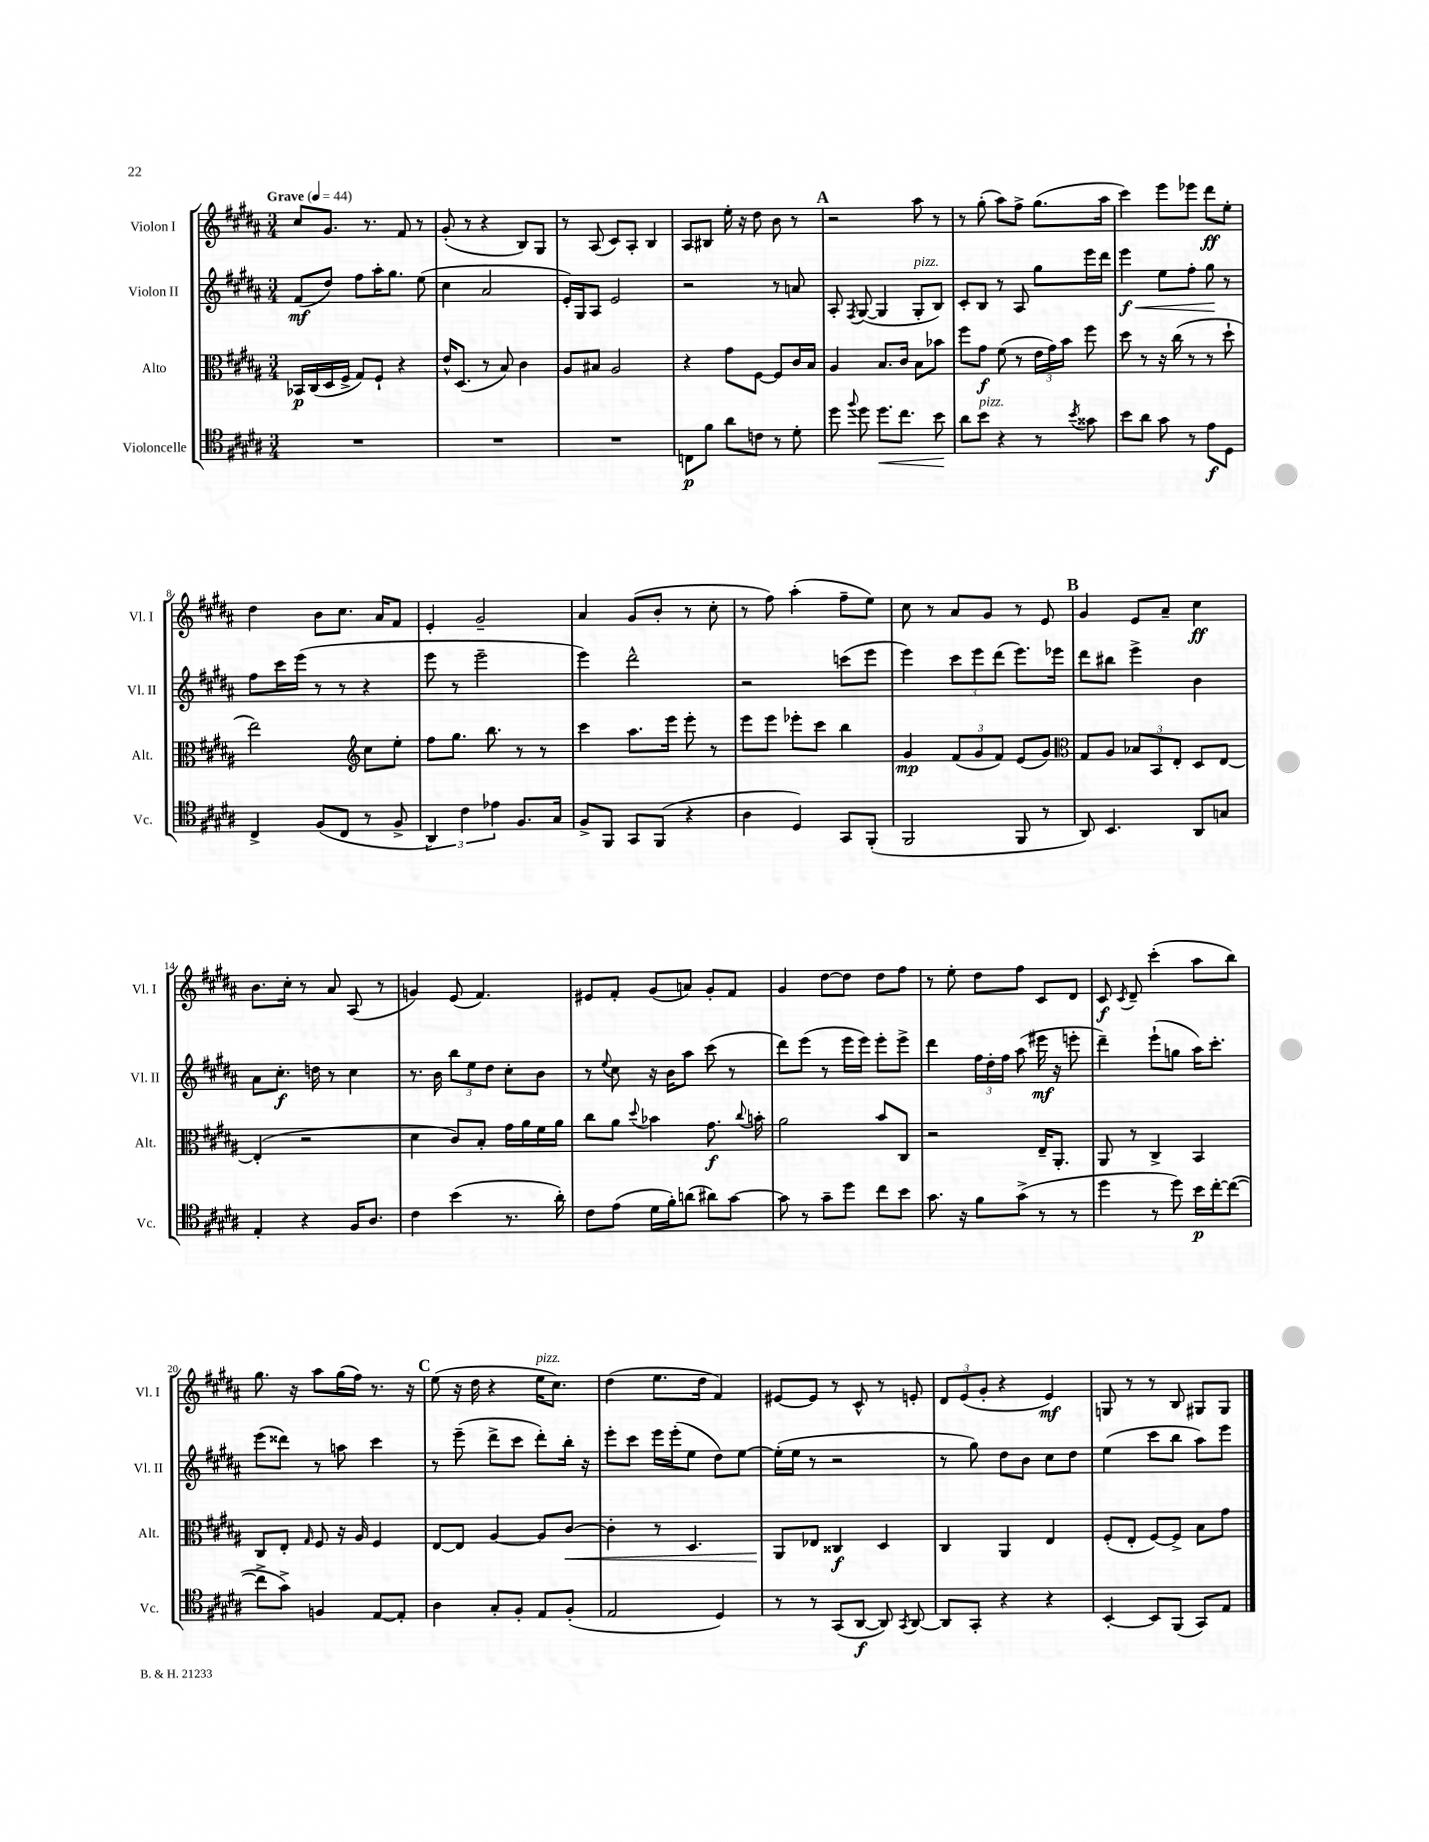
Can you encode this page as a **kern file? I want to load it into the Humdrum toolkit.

**kern	**dynam	**kern	**dynam	**kern	**dynam	**kern	**dynam
*part4	*part4	*part3	*part3	*part2	*part2	*part1	*part1
*staff4	*staff4	*staff3	*staff3	*staff2	*staff2	*staff1	*staff1
*I"Violoncelle	*	*I"Alto	*	*I"Violon II	*	*I"Violon I	*
*I'Vc.	*	*I'Alt.	*	*I'Vl. II	*	*I'Vl. I	*
*clefC4	*	*clefC3	*	*clefG2	*	*clefG2	*
*k[f#c#g#d#a#]	*	*k[f#c#g#d#a#]	*	*k[f#c#g#d#a#]	*	*k[f#c#g#d#a#]	*
*M3/4	*	*M3/4	*	*M3/4	*	*M3/4	*
*MM44	*	*MM44	*	*MM44	*	*MM44	*
=1	=1	=1	=1	=1	=1	=1	=1
!	!	!	!	!	!	!LO:TX:a:B:t=Grave	!
2.r	.	16BB-X/LL	p	(8f#/L	mf	8cc#/L	.
.	.	(16C#/	.	.	.	.	.
.	.	16D#/	.	8dd#/J)	.	8.g#/J	.
.	.	16F#^/JJ	.	.	.	.	.
.	.	8G#/L)	.	8ff#\L	.	.	.
.	.	.	.	.	.	8.r	.
.	.	8F#`/J	.	16aa#'\K	.	.	.
.	.	.	.	8.gg#\J	.	.	.
.	.	4r	.	.	.	8f#/	.
.	.	.	.	(8ee\	.	8r	.
=2	=2	=2	=2	=2	=2	=2	=2
2.r	.	16e^^/KL	.	4cc#\	.	(8g#'/	.
.	.	(8.D#/J	.	.	.	.	.
.	.	.	.	.	.	8r	.
.	.	8r	.	2a#/	.	4r	.
.	.	8B/)	.	.	.	.	.
.	.	4c#\	.	.	.	8B/L)	.
.	.	.	.	.	.	8G#/J	.
=3	=3	=3	=3	=3	=3	=3	=3
2.r	.	8A#/L	.	16e'/LL)	.	8r	.
.	.	.	.	16G#/J	.	.	.
.	.	8B#X/J	.	8A#/J	.	(8A#/	.
.	.	2A#/	.	2e/	.	8c#/L)	.
.	.	.	.	.	.	8A#'/J	.
.	.	.	.	.	.	4B/	.
=4	=4	=4	=4	=4	=4	=4	=4
8Cn\L	p	4r	.	2r	.	8A#/L	.
8f#\J	.	.	.	.	.	8B#X/J	.
8a#\L	.	8g#\L	.	.	.	16ee'\	.
.	.	.	.	.	.	16r	.
8cn\J	.	[8F#\J	.	.	.	8dd#\	.
8r	.	8F#/L]	.	8r	.	8b\	.
8d#'\	.	16c#/L	.	8an/	.	8r	.
.	.	16B/JJ	.	.	.	.	.
!!LO:REH:place=s1:t=A
=5	=5	=5	=5	=5	=5	=5	=5
8dd#\	.	4A#/	.	8A#'/	.	2r	.
8qqff#/	.	.	.	8qF#/	.	.	.
8dd#\	.	.	.	([8G#/	.	.	.
!	!LO:HP:b	!	!	!	!	!	!
8.dd#\L	<	8.B/L	.	4G#/]	.	.	.
8.cc#\J	.	16c#/Jk	.	.	.	.	.
!	!	!	!	!LO:TX:a:i:t=pizz.	!	!	!
.	.	8B\L	.	8G#'/L	.	8aa#\	.
8b\	.	8b-X\J	.	8B/J)	.	8r	.
.	[	.	.	.	.	.	.
=6	=6	=6	=6	=6	=6	=6	=6
8a#\L	.	8ff#\L	.	8c#'/L	.	8r	.
!LO:TX:a:i:t=pizz.	!	!	!	!	!	!	!
8b\J	.	8g#\J	f	8B/J	.	(8gg#'\	.
4r	.	(8f#\	.	8r	.	8aa#\L)	.
.	.	8r	.	8A#/	.	8ff#^\J	.
8r	.	24e\LL	.	8gg#\L	.	(8.gg#\L	.
.	.	24g#\)	.	.	.	.	.
.	.	24b\JJ	.	.	.	.	.
8qb/	.	.	.	.	.	.	.
8g##X\	.	8ff#\	.	16eee\L	.	.	.
.	.	.	.	16ddd#\JJ	.	16aa#\Jk	.
=7	=7	=7	=7	=7	=7	=7	=7
!	!	!	!	!	!LO:HP:b	!	!
8b\L	.	8dd#\	.	4eee\	< f	4ccc#\)	.
8a#\J	.	8r	.	.	.	.	.
8g#\	.	16r	.	8ee\L	.	8eee\L	.
.	.	(16cc#\	.	.	.	.	.
8r	.	8r	.	8ff#'\J	.	8eee-X\J	.
8e\L	f	8r	.	8gg#\	.	8ddd#\L	ff
8D#\J	.	8dd#`\	.	8r	[	8ee'\J	.
!!LO:LB:g=z
=8	=8	=8	=8	=8	=8	=8	=8
4C#^/	.	2ee\)	.	8ff#\L	.	4dd#\	.
.	.	.	.	16ccc#\L	.	.	.
.	.	.	.	(16eee\JJ	.	.	.
(8F#/L	.	.	.	8r	.	8b\L	.
8C#/J	.	.	.	8r	.	8.cc#\J	.
*	*	*clefG2	*	*	*	*	*
8r	.	8cc#\L	.	4r	.	.	.
.	.	.	.	.	.	16a#/KL	.
8F#^/	.	8ee'\J	.	.	.	8f#/J	.
=9	=9	=9	=9	=9	=9	=9	=9
6AA#/)	.	8ff#\L	.	8eee\	.	4e'/	.
.	.	8.gg#\J	.	8r	.	.	.
6c#\	.	.	.	.	.	.	.
.	.	.	.	2eee~\	.	2g#~/	.
.	.	8.bb\	.	.	.	.	.
6e-X\	.	.	.	.	.	.	.
8.F#/L	.	8r	.	.	.	.	.
.	.	8r	.	.	.	.	.
16G#/Jk	.	.	.	.	.	.	.
=10	=10	=10	=10	=10	=10	=10	=10
8F#^/L	.	4ccc#\	.	4eee\)	.	4a#/	.
8FF#/J	.	.	.	.	.	.	.
8GG#/L	.	8.aa#\L	.	2ddd#^^\	.	(8g#/L	.
(8FF#/J	.	.	.	.	.	8b'/J	.
.	.	16eee\Jk	.	.	.	.	.
4r	.	8eee'\	.	.	.	8r	.
.	.	8r	.	.	.	8cc#'\	.
=11	=11	=11	=11	=11	=11	=11	=11
4A#\	.	8eee\L	.	2r	.	8r	.
.	.	8eee\J	.	.	.	8ff#\)	.
4D#/)	.	8eee-X'\L	.	.	.	(4aa#'\	.
.	.	8ccc#\J	.	.	.	.	.
8GG#/L	.	4bb\	.	(8cccn\L	.	8ff#~\L	.
(8FF#'/J	.	.	.	8eee\J	.	8ee\J)	.
=12	=12	=12	=12	=12	=12	=12	=12
2FF#/	.	4g#/	mp	4eee\)	.	8cc#\	.
.	.	.	.	.	.	8r	.
.	.	(12f#/L	.	12ccc#\L	.	8a#/L	.
.	.	12g#/	.	12eee\	.	.	.
.	.	.	.	.	.	8g#/J	.
.	.	12f#/J)	.	(12ddd#\J	.	.	.
8FF#/	.	(8e/L	.	8.eee\L)	.	8r	.
8r	.	8g#/J)	.	.	.	8e/	.
.	.	.	.	16eee-X\Jk	.	.	.
!!LO:REH:place=s1:t=B
=13	=13	=13	=13	=13	=13	=13	=13
*	*	*clefC3	*	*	*	*	*
8AA#/)	.	8G#/L	.	8ddd#\L	.	4g#/	.
4.BB/	.	8A#/J	.	8bb#X\J	.	.	.
.	.	12B-X/L	.	4eee^\	.	8e/L	.
.	.	12BB/	.	.	.	.	.
.	.	.	.	.	.	8a#~/J	.
.	.	12E'/J	.	.	.	.	.
8AA#/L	.	8D#/L	.	4b\	.	4cc#\	ff
8Gn/J	.	[8E/J	.	.	.	.	.
!!LO:LB:g=z
=14	=14	=14	=14	=14	=14	=14	=14
4E'/	.	(4E'/]	.	8a#\L	.	8.b\L	.
.	.	.	.	8.cc#'\J	f	.	.
.	.	.	.	.	.	16cc#'\Jk	.
4r	.	2r	.	.	.	8r	.
.	.	.	.	16ddn\	.	.	.
.	.	.	.	8r	.	8a#/	.
16F#/KL	.	.	.	4cc#\	.	(8A#/	.
8.A#/J	.	.	.	.	.	.	.
.	.	.	.	.	.	8r	.
=15	=15	=15	=15	=15	=15	=15	=15
4c#\	.	4d#\	.	8.r	.	4gn/)	.
.	.	.	.	16b\	.	.	.
(4b\	.	8c#/L)	.	12bb\L	.	(8e/	.
.	.	.	.	12ee\	.	.	.
.	.	8B'/J	.	.	.	4.f#/)	.
.	.	.	.	12dd#\J	.	.	.
8.r	.	16g#\LL	.	8cc#'\L	.	.	.
.	.	16a#\	.	.	.	.	.
.	.	16f#\	.	8b\J	.	.	.
16a#'\)	.	16a#\JJ	.	.	.	.	.
=16	=16	=16	=16	=16	=16	=16	=16
8c#\L	.	8cc#\L	.	8r	.	8e#X/L	.
.	.	.	.	8qqee/	.	.	.
(8e\J	.	8a#\J	.	8cc#\	.	8f#'/J	.
.	.	8qqdd#/	.	.	.	.	.
16d#\LL	.	4b-X\	.	16r	.	(8g#/L	.
16f#'\J)	.	.	.	16b\KL	.	.	.
(8an\J	.	.	.	8aa#\J	.	8an/J)	.
8a#X\L)	.	8.g#\	f	(8ccc#\	.	8g#'/L	.
[8g#\J	.	.	.	8r	.	8f#/J	.
.	.	8qqcc#/	.	.	.	.	.
.	.	16bn'\	.	.	.	.	.
=17	=17	=17	=17	=17	=17	=17	=17
8g#\]	.	2a#\	.	8ddd#\L)	.	4g#/	.
8r	.	.	.	(8eee\J	.	.	.
8g#~\L	.	.	.	8r	.	[8dd#\L	.
8dd#\J	.	.	.	16eee\LL	.	8dd#\J]	.
.	.	.	.	16eee\JJ)	.	.	.
8cc#\L	.	8b/L	.	8eee'\L	.	8dd#\L	.
8b\J	.	8C#/J	.	8eee^\J	.	8ff#\J	.
=18	=18	=18	=18	=18	=18	=18	=18
8.g#\	.	2r	.	4ddd#\	.	8r	.
.	.	.	.	.	.	8ee'\	.
16r	.	.	.	.	.	.	.
8f#\L	.	.	.	24ff#\LL	.	8dd#\L	.
.	.	.	.	24dd#'\	.	.	.
.	.	.	.	24ff#\JJ	.	.	.
(8g#^\J	.	.	.	(8aa#\	.	8ff#\J	.
8r	.	16E~/KL	.	16eee#X\	mf	8c#/L	.
.	.	8.AA#'/J	.	16r	.	.	.
8r	.	.	.	8eeen'\	.	8d#/J	.
=19	=19	=19	=19	=19	=19	=19	=19
4dd#\	.	8AA#/	.	4ddd#~\)	.	8c#/	f
.	.	.	.	.	.	8qc#/	.
.	.	8r	.	.	.	8d#~/	.
8r	.	4C#^/	.	(8eee`\L	.	(4ccc#'\	.
8dd#\)	.	.	.	8ggn\J	.	.	.
16b\LL	p	4BB/	.	16aa#\KL)	.	8aa#\L	.
[16cc#'\J	.	.	.	8.ccc#'\J	.	.	.
(8cc#\J_	.	.	.	.	.	8bb\J)	.
!!LO:LB:g=z
=20	=20	=20	=20	=20	=20	=20	=20
8cc#^\L]	.	8C#/L	.	(8eee\L	.	8.gg#\	.
8g#^\J)	.	8E'/J	.	8ddd##X\J)	.	.	.
.	.	.	.	.	.	16r	.
.	.	16qqG#/	.	.	.	.	.
4Fn/	.	8F#/	.	8r	.	8aa#\L	.
.	.	16r	.	8aan\	.	(16gg#\L	.
.	.	16A#/	.	.	.	16ff#\JJ)	.
[8E/L	.	4F#/	.	4ccc#\	.	8.r	.
8E'/J]	.	.	.	.	.	.	.
.	.	.	.	.	.	16r	.
!!LO:REH:place=s1:t=C
=21	=21	=21	=21	=21	=21	=21	=21
4A#\	.	[8E/L	.	8r	.	(8ee\	.
.	.	8E/J]	.	(8eee~\	.	16r	.
.	.	.	.	.	.	16dd#\	.
8G#'/L	.	[4A#/	.	8ddd#^\L	.	4r	.
8F#'/J	.	.	.	8ccc#\J	.	.	.
!	!	!	!	!	!	!LO:TX:a:i:t=pizz.	!
8E/L	.	8A#/L]	.	8ddd#'\L)	.	16ee\KL	.
.	.	.	.	.	.	8.cc#\J)	.
!	!	!	!LO:HP:b	!	!	!	!
(8F#'/J	.	[8c#/J	<	16bb'\Jk	.	.	.
.	.	.	.	16r	.	.	.
=22	=22	=22	=22	=22	=22	=22	=22
2E/	.	4c#'\]	.	8eee'\L	.	(4dd#\	.
.	.	.	.	8ccc#\J	.	.	.
.	.	8r	.	16eee\LL	.	8.ee\L	.
.	.	.	.	(16eee'\J	.	.	.
.	.	4.D#/	.	8ee\J	.	.	.
.	.	.	.	.	.	16dd#\Jk	.
4D#/)	.	.	.	8dd#\L)	.	4f#/)	.
.	.	.	.	[8ee\J	.	.	.
=23	=23	=23	=23	=23	=23	=23	=23
8r	.	8AA#/L	.	(16ee'\LL]	.	[8e#X/L	.
.	.	.	.	16ee\JJ	.	.	.
8r	.	8E-X/J	[	8r	.	8e#/J]	.
(8GG#/L	.	4C##X/	f	2r	.	8r	.
[8AA#/J	f	.	.	.	.	8c#^^/	.
8AA#/])	.	4D#/	.	.	.	8r	.
8qGG#/	.	.	.	.	.	.	.
[8AA#/	.	.	.	.	.	8en'/	.
=24	=24	=24	=24	=24	=24	=24	=24
8AA#/L]	.	4C#/	.	8r	.	12d#/L	.
.	.	.	.	.	.	(12e/	.
8GG#'/J	.	.	.	8gg#\)	.	.	.
.	.	.	.	.	.	12g#'/J	.
4r	.	4AA#/	.	8dd#\L	.	4r	.
.	.	.	.	8b\J	.	.	.
4r	.	4E/	.	8cc#\L	.	4e/)	mf
.	.	.	.	8dd#\J	.	.	.
=25	=25	=25	=25	=25	=25	=25	=25
[4BB'/	.	(8F#'/L	.	(4ee\	.	8Gn/	.
.	.	8E'/J	.	.	.	8r	.
8BB/L]	.	[8F#/L)	.	8ccc#\L	.	8r	.
(8FF#/J	.	8F#^/J]	.	8bb\J	.	8B/	.
8GG#/L)	.	8B\L	.	8aa#\L)	.	8G#X/L	.
8E/J	.	8g#\J	.	8eee\J	.	8G#/J	.
==	==	==	==	==	==	==	==
*-	*-	*-	*-	*-	*-	*-	*-
